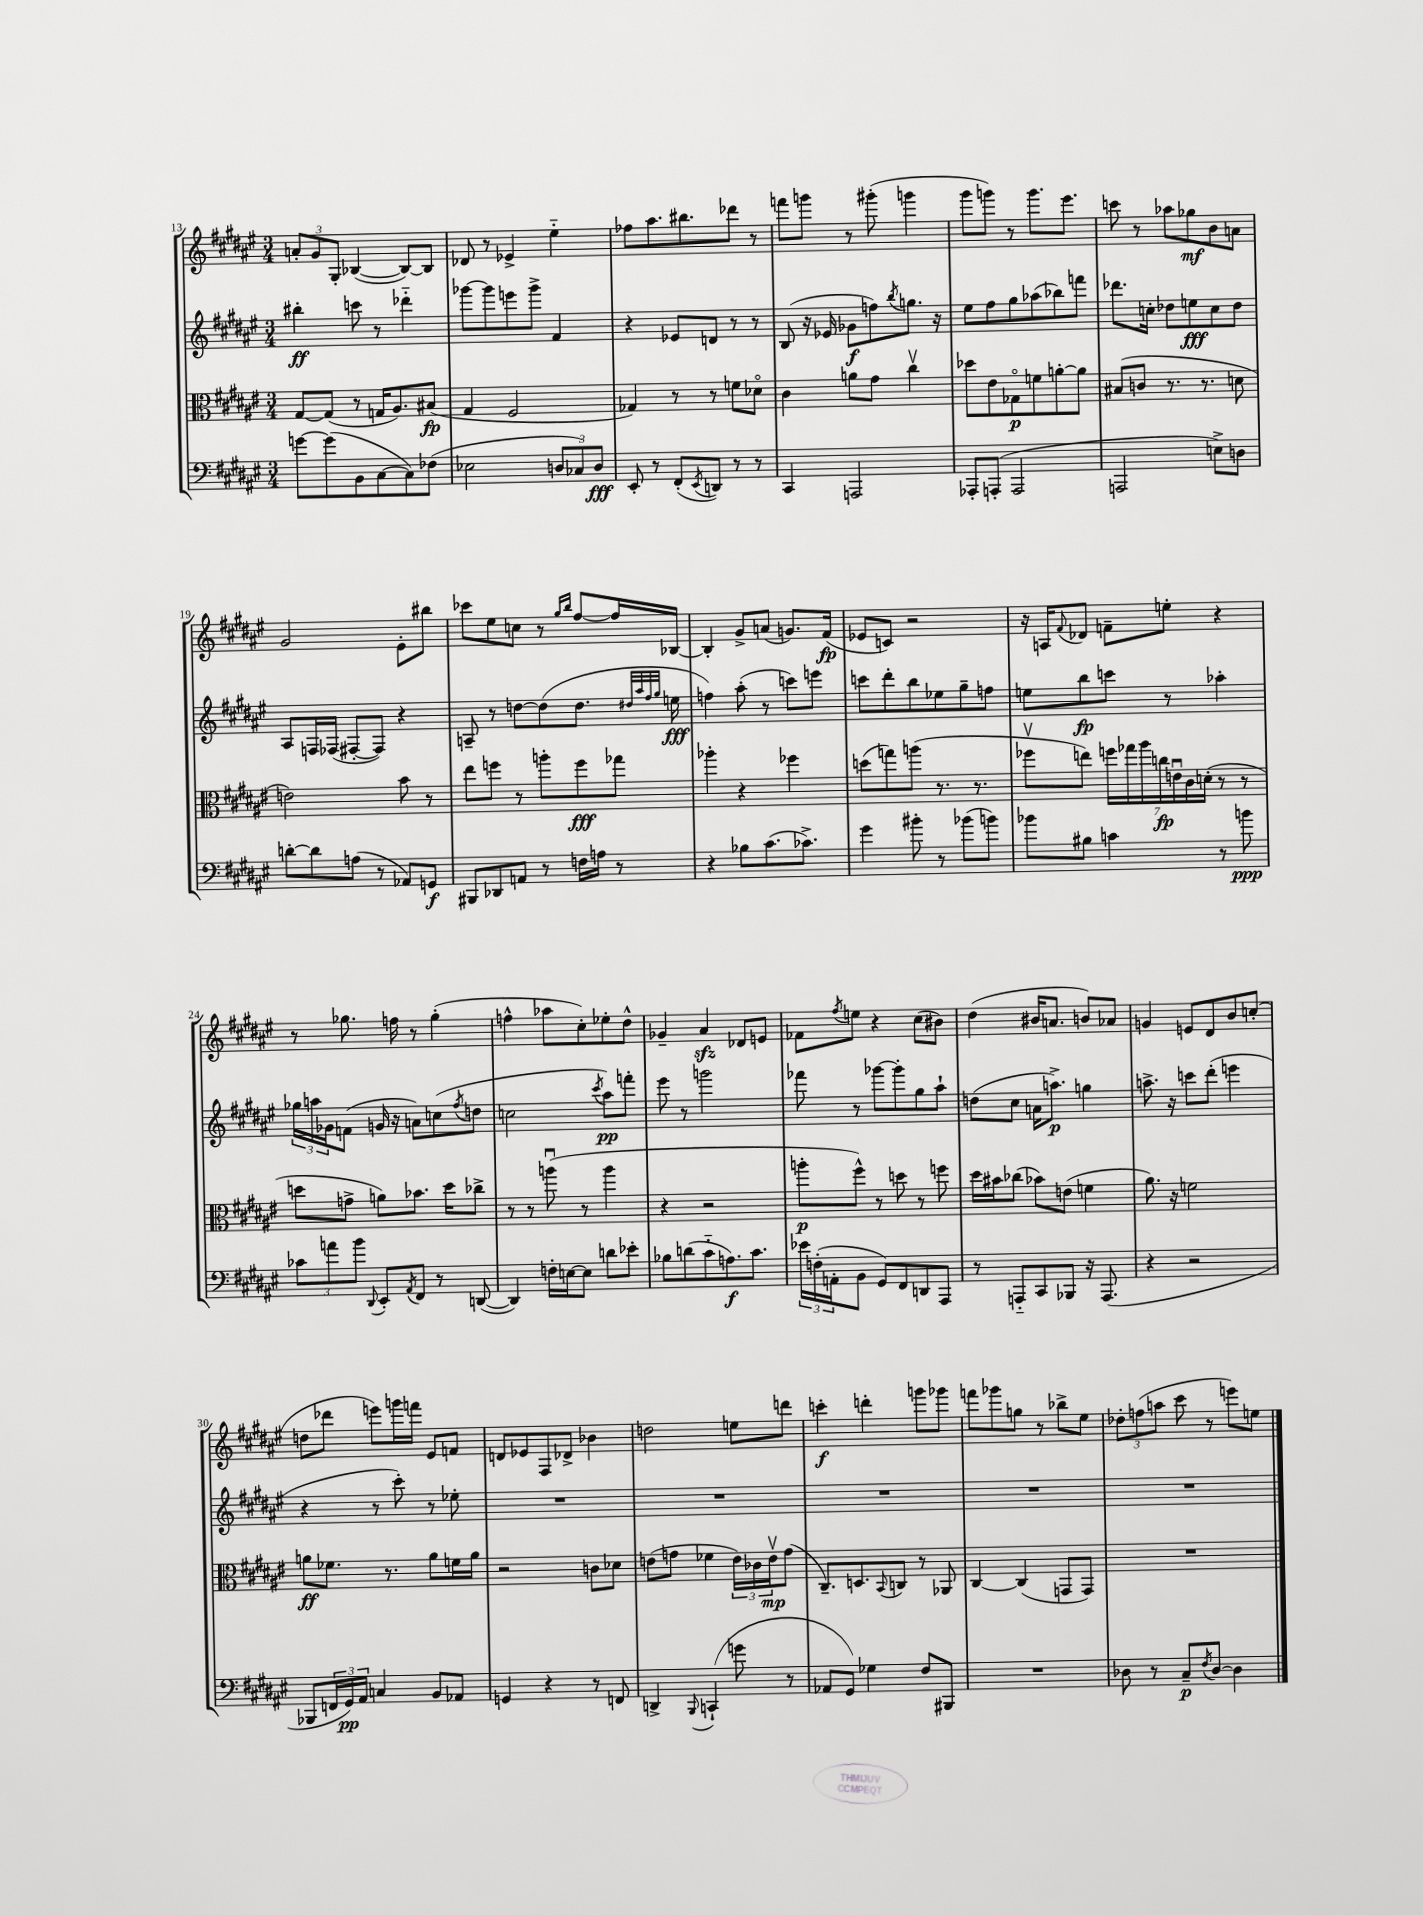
<<
\new StaffGroup <<
\new Staff = "s0" {
    \clef treble \key fis \major \numericTimeSignature \time 3/4
    \tuplet 3/2 { a'8-. gis'8 gis8-. } bes4~( bes8~) bes8 |
    des'8 r8 ees'4-> eis''4-_ |
    fes''8 ais''8. bis''8. des'''8 r8 |
    f'''8 g'''8 r8 gis'''8-.( g'''4 |
    gis'''8 g'''8) r8 g'''8. eis'''8. |
    c'''8 r8 aes''8 ges''8\mf b'8 a'8 |
    gis'2 eis'8-. bis''8 |
    ces'''8 eis''8 c''8 r8 \grace { gis''16 b''16 } fis''8~ fis''16 bes16~ |
    bes4-. gis'8-> a'8( g'8.) fis'16\fp( |
    ees'8 c'8) r2 |
    r16 a16 \appoggiatura { fis'8 } des'8 f'8-- e''8-. r4 |
    r8 ges''8. f''16 r8 ges''4-.( |
    f''4-^ aes''8 cis''8-.) ees''8-. dis''8-^ |
    ges'4-- ais'4\sfz des'8 e'8 |
    fes'8 \acciaccatura { fis''8 } e''8 r4 cis''8( bis'8) |
    dis''4( bis'16 a'8. b'8) aes'8 |
    g'4 e'8 dis'8 b'8 c''8-.( |
    d''8 des'''8 e'''8) g'''16 f'''16 eis'8 f'8 |
    d'8 ees'8 fis8 des'8-> bes'4 |
    d''2 e''8 d'''8 |
    c'''4-.\f d'''4-. g'''8 ges'''8 |
    f'''8 ges'''8 g''8 r8 bes''8-> eis''8 |
    \tuplet 3/2 { des''8-. f''8( a''8 } cis'''8 r8 e'''8) e''8 \bar "|." |
}
\new Staff = "s1" {
    \clef treble \key fis \major \numericTimeSignature \time 3/4
    bis''4-.\ff c'''8 r8 des'''4-_ |
    ges'''8~ ges'''8 e'''8 ges'''8-> fis'4 |
    r4 ees'8 d'8 r8 r8 |
    b8( r16 ees'16 ges'8\f f''8) \acciaccatura { b''8 } g''8. r16 |
    eis''8 fis''8 gis''8 aes''8( bes''8) f'''8 |
    des'''8. c''16-. des''8 e''8\fff c''8 des''8 |
    ais8 f16 fes16( fis8~-. fis8) r4 |
    a8-- r8 d''8~ d''8( d''8. \grace { dis''32 ais''32 fis''32 gis''32 } e''16\fff |
    f''4) ais''8-.( r8 c'''8) e'''8 |
    c'''8 dis'''8-. b''8 ees''8 gis''8-- f''8 |
    e''8 b''8\fp c'''8 r8 aes''4-. |
    \tuplet 3/2 { ges''16 a''16 ges'16 } f'8( g'16 r16 a'8) c''8( \acciaccatura { fis''8 } d''8 |
    c''2 \acciaccatura { cis'''8 } ais''8\pp) f'''8-. |
    eis'''8 r8 g'''2 |
    fes'''8 r8 ges'''8~ ges'''8-. gis''8 ais''8-! |
    d''8( cis''8 a'16 a''8.->\p) g''4 |
    a''8.-> r16 c'''8 dis'''8-.( e'''4 |
    r4 r8 cis'''8-.) r8 ees''8-. |
    R2. |
    R2. |
    R2. |
    R2. |
    R2. \bar "|." |
}
\new Staff = "s2" {
    \clef alto \key fis \major \numericTimeSignature \time 3/4
    gis8~ gis8( r8 g16 ais8.) bis8\fp( |
    gis4 fis2 |
    ges4) r8 r8 f'8 des'8\flageolet |
    cis'4 a'8 gis'8 cis''4\upbow |
    des''8 eis'8 ges8\flageolet\p f'8 a'8~-. a'8 |
    bis8( c'8 r8. r8. d'8 |
    e'2) b'8 r8 |
    eis''8 f''8 r8 a''8-. f''8\fff ges''8 |
    aes''4-. r4 fes''4 |
    d''8( g''8) a''8( r8. r8. |
    fes''8\upbow e''8) \tuplet 7/4 { f''16 ges''16 ais''16 c''16\fp e'16\downbow cis'16 d'16-.( } r8 r8 |
    d''8 g'8-> a'8) bes'8. d''16 ces''8-> |
    r8 r8 a''8\downbow( r8 a''4 |
    r4 r2 |
    a''8-.\p fis''8-^) r8 d''8 r8 f''8 |
    dis''16 bis'16 ces''8( bes'8) e'8( f'4 |
    ais'8.) r16 f'2 |
    a'8\ff fes'8. r8. a'8 f'16 a'16 |
    r2 c'8 des'8 |
    e'8( g'8 fes'4 \tuplet 3/2 { e'16) ces'16 e'16\upbow\mp } g'8( |
    cis8.--) d8. \appoggiatura { b,8 } c8 r8 aes,8 |
    cis4~ cis4( g,8 g,8) |
    R2. \bar "|." |
}
\new Staff = "s3" {
    \clef bass \key fis \major \numericTimeSignature \time 3/4
    g'8~ g'8( b,8 cis8~ cis8) fes8( |
    ees2 \tuplet 3/2 { d8 ces8) d8\fff } |
    eis,8-. r8 fis,8-.( \acciaccatura { eis,8 } d,8) r8 r8 |
    cis,4 a,,2 |
    aes,,8-. a,,8-.( a,,2 |
    a,,2 e8->) d8 |
    d'8~-. d'8 a8( r8 aes,8) g,8\f |
    bis,,8 des,8 a,8 r8 f16 a16 r8 |
    r4 bes8 cis'8.( ces'8.->) |
    gis'4 bis'8-. r8 bes'8( b'8) |
    bes'8 bis8 c'4 r8 b'8\ppp |
    \tuplet 3/2 { ces'8 a'8 b'8 } \appoggiatura { dis,8 } eis,8-. \acciaccatura { ais,8 } fis,8 r8 d,8~( |
    d,4) f16-. e16~ e8 d'8 ees'8-. |
    bes8 d'8( cis'8-_ a8.\f) cis'8. |
    \tuplet 3/2 { ees'16 f16-.( a,16-. } b,8 gis,8) fis,8 d,8 ais,,8 |
    r8 a,,8-_ cis,8 bes,,8 r16 a,,8.( |
    r4 r2 |
    bes,,8 \tuplet 3/2 { f,16 gis,16\pp) ais,16 } c4 b,8 aes,8 |
    g,4 r4 r8 f,8 |
    d,4-> \appoggiatura { b,,8 } c,4-!( g'8 r8 |
    aes,8 gis,8) ges4 fis8 bis,,8 |
    R2. |
    des8 r8 cis8--\p \acciaccatura { fis8 } des8~ des4 \bar "|." |
}
>>
>>
\layout { \context { \Score currentBarNumber = #13 } }
